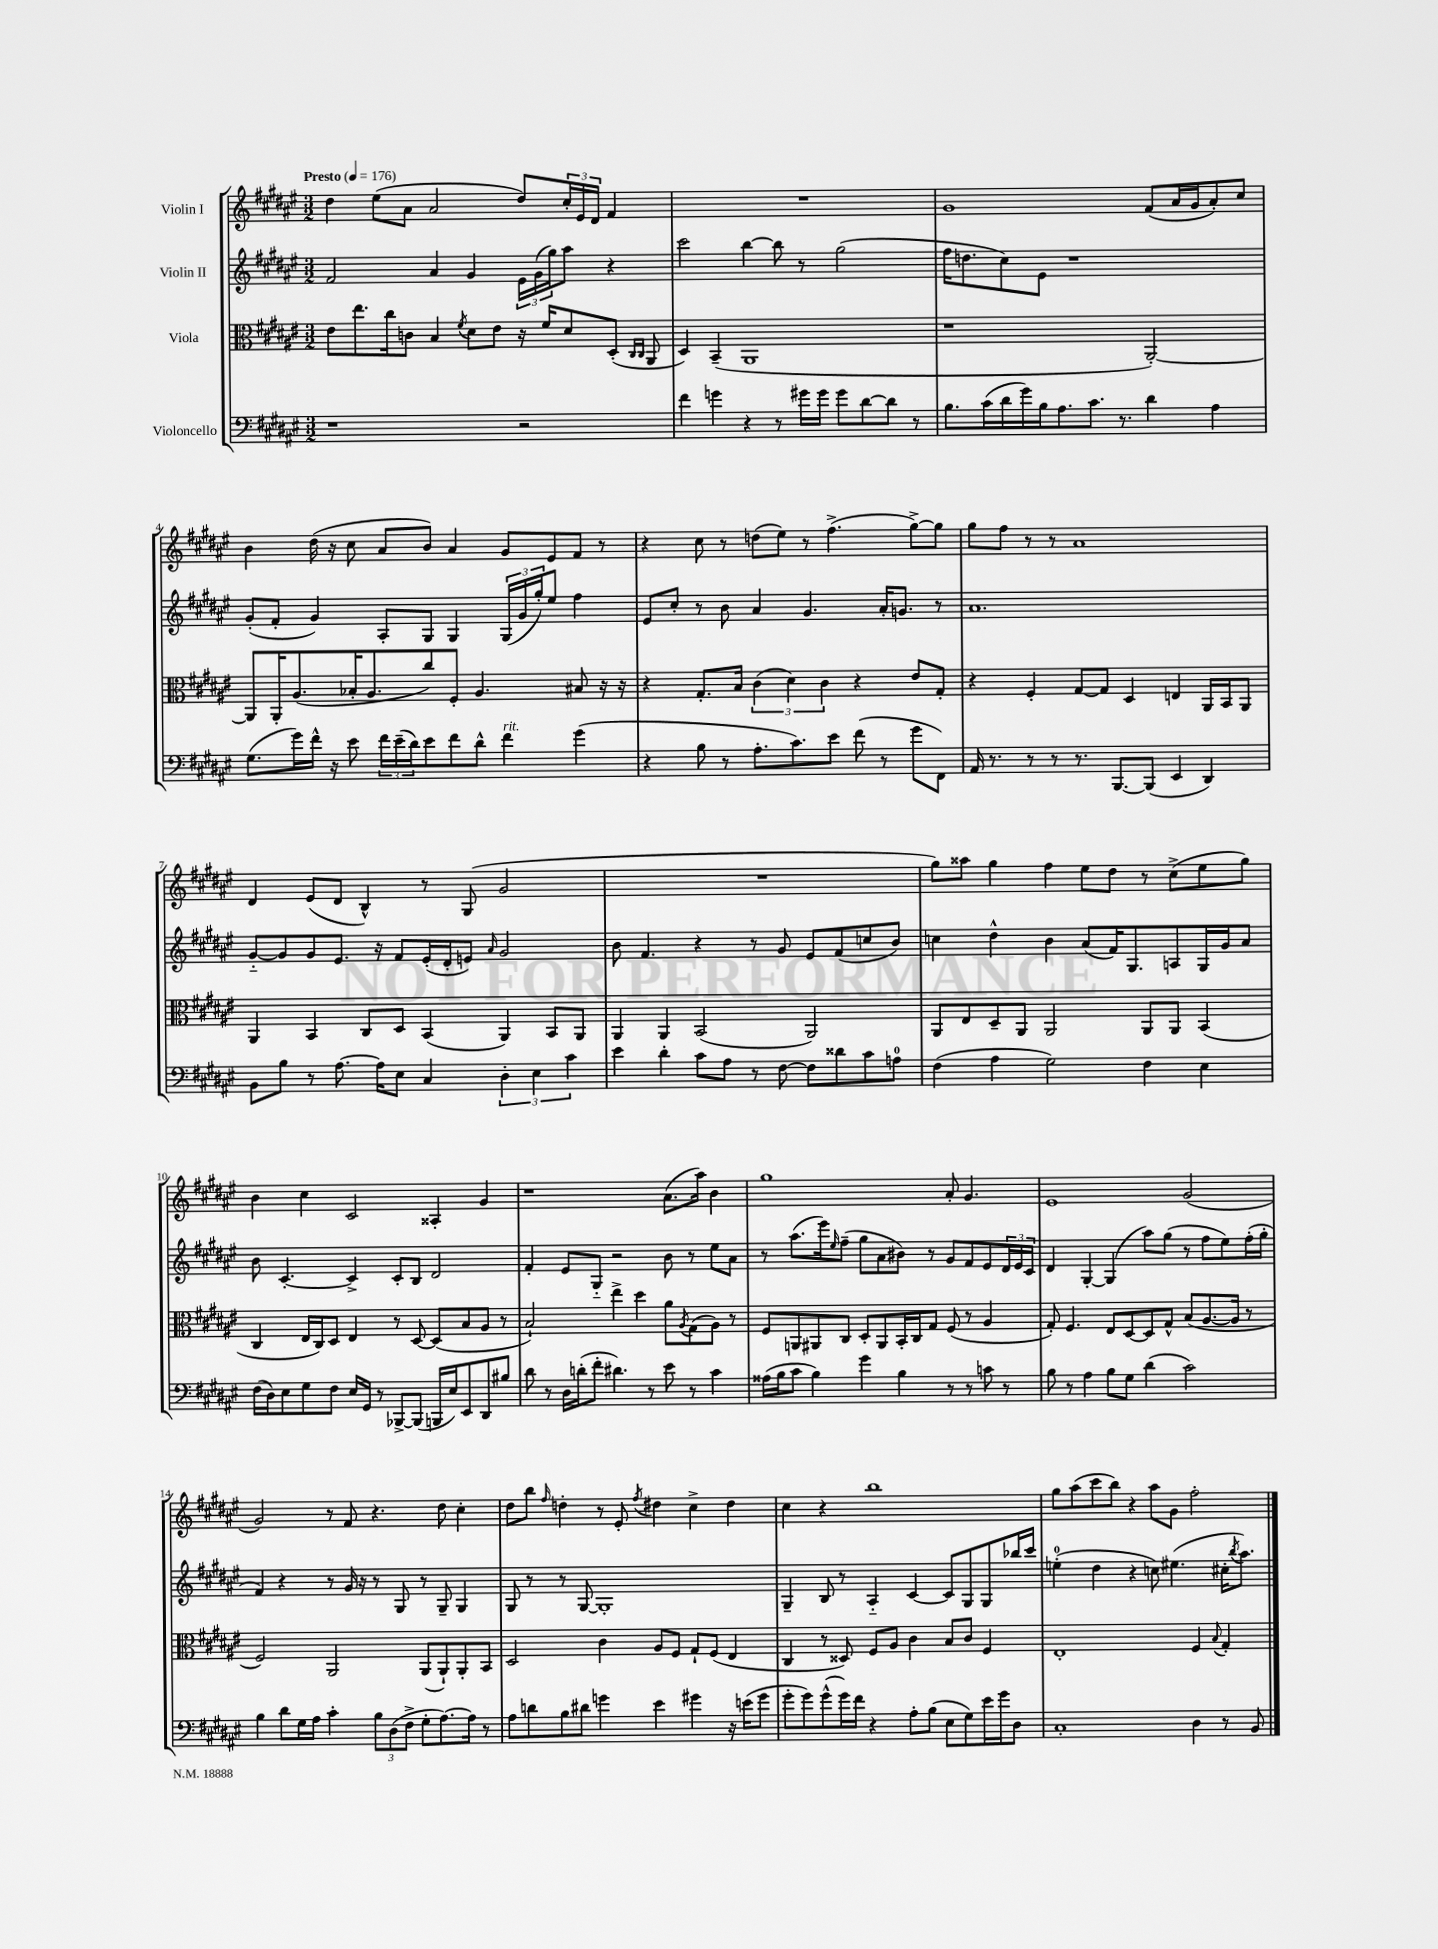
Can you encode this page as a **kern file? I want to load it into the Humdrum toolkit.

**kern	**kern	**kern	**kern
*part4	*part3	*part2	*part1
*staff4	*staff3	*staff2	*staff1
*I"Violoncello	*I"Viola	*I"Violin II	*I"Violin I
*clefF4	*clefC3	*clefG2	*clefG2
*k[f#c#g#d#a#e#]	*k[f#c#g#d#a#e#]	*k[f#c#g#d#a#e#]	*k[f#c#g#d#a#e#]
*M3/2	*M3/2	*M3/2	*M3/2
*MM176	*MM176	*MM176	*MM176
=1	=1	=1	=1
!	!	!	!LO:TX:a:B:t=Presto
1r	8e#\L	2f#/	4dd#\
.	8.ee#\	.	.
.	.	.	(8ee#\L
.	16cc#\k	.	.
.	8cn\J	.	8a#\J
.	4B/	4a#/	2a#/
.	8qf#/	.	.
.	8d#\L	4g#/	.
.	8e#\J	.	.
2r	16r	24e#\LL	8dd#/L)
.	.	(24g#\	.
.	16f#/KL	.	.
.	.	24gg#\J)	.
.	8d#/	8aa#\J	24cc#'/L
.	.	.	24e#/
.	.	.	24d#/JJ
.	(8D#'/J	4r	4f#/
.	16qqC#/LL	.	.
.	16qqC#/JJ	.	.
.	8AA#/	.	.
=2	=2	=2	=2
4f#\	4D#/)	2ccc#\	1.r
4gn\	(4BB~/	.	.
4r	1AA#	[4bb\	.
8r	.	8bb\]	.
16g#X\LL	.	8r	.
16g#\JJ	.	.	.
8g#\L	.	(2gg#\	.
[8d#\	.	.	.
8d#\J]	.	.	.
8r	.	.	.
=3	=3	=3	=3
8.B\L	1r	16ff#\KL	1g#
.	.	8.ddn\	.
(16c#\L	.	.	.
16d#\	.	8cc#\)	.
16g#\)	.	.	.
16B\J	.	8e#\J	.
8.A#\	.	.	.
.	.	1r	.
8.c#\J	.	.	.
8.r	.	.	.
4d#\	[2AA#'/)	.	(8f#/L
.	.	.	16a#/L
.	.	.	16g#/J
4A#\	.	.	8a#'/)
.	.	.	8cc#/J
!!LO:LB:g=z
=4	=4	=4	=4
(8.G#\L	8AA#/L]	(8g#'/L	4b\
.	16AA#'/K	8f#'/J	.
16g#\L)	(8.A#/	.	.
16f#^^\JJ	.	4g#/)	(16dd#\
16r	.	.	16r
8e#\	16B-X'/K	.	8cc#\
.	8.A#/	.	.
24f#\LL	.	8A#'/L	8a#/L
(24e#~\	.	.	.
24d#\J)	.	.	.
8e#\	8cc#/)	8G#/J	8b/J)
8f#\	8F#'/J	4G#/	4a#/
8d#^^\J	4.A#/	.	.
!LO:TX:a:i:t=rit.	!	!	!
4f#\	.	(24G#/LL	8g#/L
.	.	24g#/	.
.	.	24gg#'/J)	.
.	.	8ee#/J	8e#/
(4g#\	8B#X/	4ff#\	8f#/J
.	16r	.	8r
.	16r	.	.
=5	=5	=5	=5
4r	4r	8e#/L	4r
.	.	8cc#'/J	.
8B\	8.G#'/L	8r	8cc#\
8r	.	8b\	8r
.	16B/Jk	.	.
8.A#'\L	(6c#\	4a#/	(8ddn\L
.	.	.	8ee#\J)
.	6d#\)	.	.
8.c#\)	.	.	.
.	.	4.g#/	8r
.	6c#\	.	.
8e#\J	.	.	(4.ff#^\
(8f#\	4r	.	.
8r	.	16a#'/KL	.
.	.	8.gn/J	.
8g#\L	8e#/L	.	[8gg#^\L)
8FF#\J)	8G#'/J	8r	8gg#\J]
=6	=6	=6	=6
16AA#/	4r	1.a#	8gg#\L
8.r	.	.	.
.	.	.	8ff#\J
8r	4F#'/	.	8r
8r	.	.	8r
8.r	[8G#/L	.	1a#
.	8G#/J]	.	.
[8.BBB/L	.	.	.
.	4D#/	.	.
(8BBB/J]	.	.	.
4EE#/	4En/	.	.
4DD#/)	16AA#/LL	.	.
.	16BB/J	.	.
.	8AA#/J	.	.
!!LO:LB:g=z
=7	=7	=7	=7
8BB\L	4AA#/	[8g#/L	4d#/
8B\J	.	8g#/]	.
8r	4BB/	8g#/	(8e#/L
[8.A#\	.	8.e#/J	8d#/J
.	8C#/L	.	4B^^/)
16A#\KL]	.	16r	.
8E#\J	8D#/J	8f#/L	.
4C#/	(4BB/	(16e#'/L	8r
.	.	16d#'/J	.
.	.	8en/J)	(8G#/
.	.	16qqa#/	.
6D#'\	4AA#/)	2g#/	2g#/
6E#\	.	.	.
.	8BB/L	.	.
6c#\	.	.	.
.	8AA#/J	.	.
=8	=8	=8	=8
4e#\	4AA#/	8b\	1.r
.	.	4.f#/	.
4d#'\	4AA#/	.	.
8c#\L	(2BB/	4r	.
8A#\J	.	.	.
8r	.	8r	.
[8F#\	.	8g#/	.
8F#\L]	2AA#/)	8e#/L	.
8d##X\	.	(8f#/	.
8c#\	.	8ccn/	.
8An\J	.	8b/J)	.
=9	=9	=9	=9
(4F#\	8AA#/L	4ccn\	8gg#\L)
.	8E#/	.	8aa##X\J
4A#\	8D#~/	4dd#^^\	4gg#\
.	8AA#/J	.	.
2G#\)	2AA#/	4b\	4ff#\
.	.	(8a#/L	8ee#\L
.	.	16f#/K)	8dd#\J
.	.	8.G#/	.
4F#\	8AA#/L	.	8r
.	8AA#/J	8An/	(8cc#^\L
4E#\	(4BB/	16G#/L	8ee#\
.	.	16g#/J	.
.	.	8a#/J	8gg#\J)
!!LO:LB:g=z
=10	=10	=10	=10
(16F#\LL	4C#/	8b\	4b\
16D#\J)	.	.	.
8E#\	.	[4.c#'/	.
8G#\	16E#/LL	.	4cc#\
.	16C#/J)	.	.
8F#\J	8D#/J	.	.
16E#/LL	4E#/	4c#^/]	2c#/
16GG#/JJ	.	.	.
8r	.	.	.
[8BBB-X^/L	8r	8c#'/L	.
(8BBB-/J]	[8D#/	8B/J	.
16BBBn/LL	(8D#/L]	2d#/	4A##X'/
16E#/J)	.	.	.
8EE#/	8B/	.	.
8DD#/	8A#/J	.	4g#/
8B#X/J	8r	.	.
=11	=11	=11	=11
8d#\	2B`/)	4f#'/	1r
8r	.	.	.
16D#\LL	.	8e#/L	.
(16dn'\J	.	.	.
8f#'\J	.	8G#/J	.
4.d#X\)	4ee#^\	2r	.
.	4dd#\	.	.
8r	.	.	.
8e#\	8a#\L	8b\	(8.a#\L
.	8qA#/	.	.
8r	(8G#\	8r	.
.	.	.	16aa#\Jk)
4c#\	8A#\J)	8ee#\L	4b\
.	8r	8a#\J	.
=12	=12	=12	=12
(16A##X\LL	8F#/L	8r	1gg#
16B\J	.	.	.
8c#\J	8AAn/	(8.aa#\L	.
4B\)	8AA#X/	.	.
.	.	16eee#\k)	.
.	.	16qqee#/	.
.	8C#/J	(8ff#~\J	.
4g#\	8D#'/L	8gg#\L	.
.	8AA#/	8a#\	.
4B\	16BB'/L	8b#X\J)	.
.	16C#/J	.	.
.	8G#/J	8r	.
8r	(8F#/	8g#/L	8a#'/
8r	8r	8f#/	4.g#/
8cn\	4A#/	8e#/	.
8r	.	24d#/L	.
.	.	24e#/	.
.	.	24c#/JJ	.
=13	=13	=13	=13
8B\	8G#'/)	4d#/	1e#
8r	4.F#/	.	.
4A#\	.	[4G#'/	.
8B\L	8E#/L	(4G#/]	.
8G#\J	[8D#/	.	.
(4d#\	8D#/]	8aa#\L)	.
.	8G#^^/J	(8gg#\J	.
2c#\)	(8B/L	8r	(2g#/
.	[8.A#/	8ff#\L	.
.	.	8ee#\)	.
.	16A#/Jk]	.	.
.	8r	(16ff#'\L	.
.	.	16gg#'\JJ	.
!!LO:LB:g=z
=14	=14	=14	=14
4B\	2F#/)	4f#/)	2g#/)
8d#\L	.	4r	.
16G#\L	.	.	.
16A#\JJ	.	.	.
4c#'\	2AA#/	8r	8r
.	.	16g#/	8f#/
.	.	16r	.
12B\L	.	8r	4.r
(12D#\	.	.	.
.	.	8G#/	.
12F#^\J	.	.	.
8G#'\L	(8AA#/L	8r	.
[8.A#\)	8AA#`/)	8G#~/	8dd#\
.	8AA#'/	4G#/	4cc#'\
16A#\Jk]	.	.	.
8r	8BB/J	.	.
=15	=15	=15	=15
8A#\L	2D#/	8G#/	8dd#\L
8dn\	.	8r	8bb\J
.	.	.	16qqff#/
8B\	.	8r	4ddn'\
8d#X\J	.	[8G#/	.
4gn\	4c#\	1G#']	8r
.	.	.	8e#'/
.	.	.	8qff#/
4e#\	8A#/L	.	4dd#X\
.	8F#/J	.	.
4g#X\	8G#`/L	.	4cc#^\
.	(8F#/J	.	.
16r	4E#/	.	4dd#\
(16en\KL	.	.	.
8g#\J	.	.	.
=16	=16	=16	=16
8g#'\L	4C#/	4G#~/	4cc#\
8g#\)	.	.	.
(8g#^^\	8r	8B/	4r
16g#\L)	8D##X/)	8r	.
16f#\JJ	.	.	.
4r	8F#/L	4A#/	1bb
.	8A#/J	.	.
8A#'\L	4c#\	[4c#/	.
(8B\J	.	.	.
8E#\L	8B/L	8c#/L]	.
8G#\)	8c#/J	8G#/	.
16e#\L	4F#/	8G#/	.
16g#\J	.	.	.
8D#\J	.	16bb-X/L	.
.	.	16ccc#/JJ	.
=17	=17	=17	=17
1C#'	1E#'	(4een'\	8gg#\L
.	.	.	(8aa#\
.	.	4dd#\	8ccc#\
.	.	.	8bb\J)
.	.	4r	4r
.	.	8ccn\)	8aa#\L
.	.	(4.ee#X\	8g#\J
4D#\	4F#/	.	2ff#'\
.	8qqB/	.	.
8r	4G#'/	16cc#X'\KL	.
.	.	8qbb/	.
.	.	8.aa#\J)	.
8BB/	.	.	.
==	==	==	==
*-	*-	*-	*-
